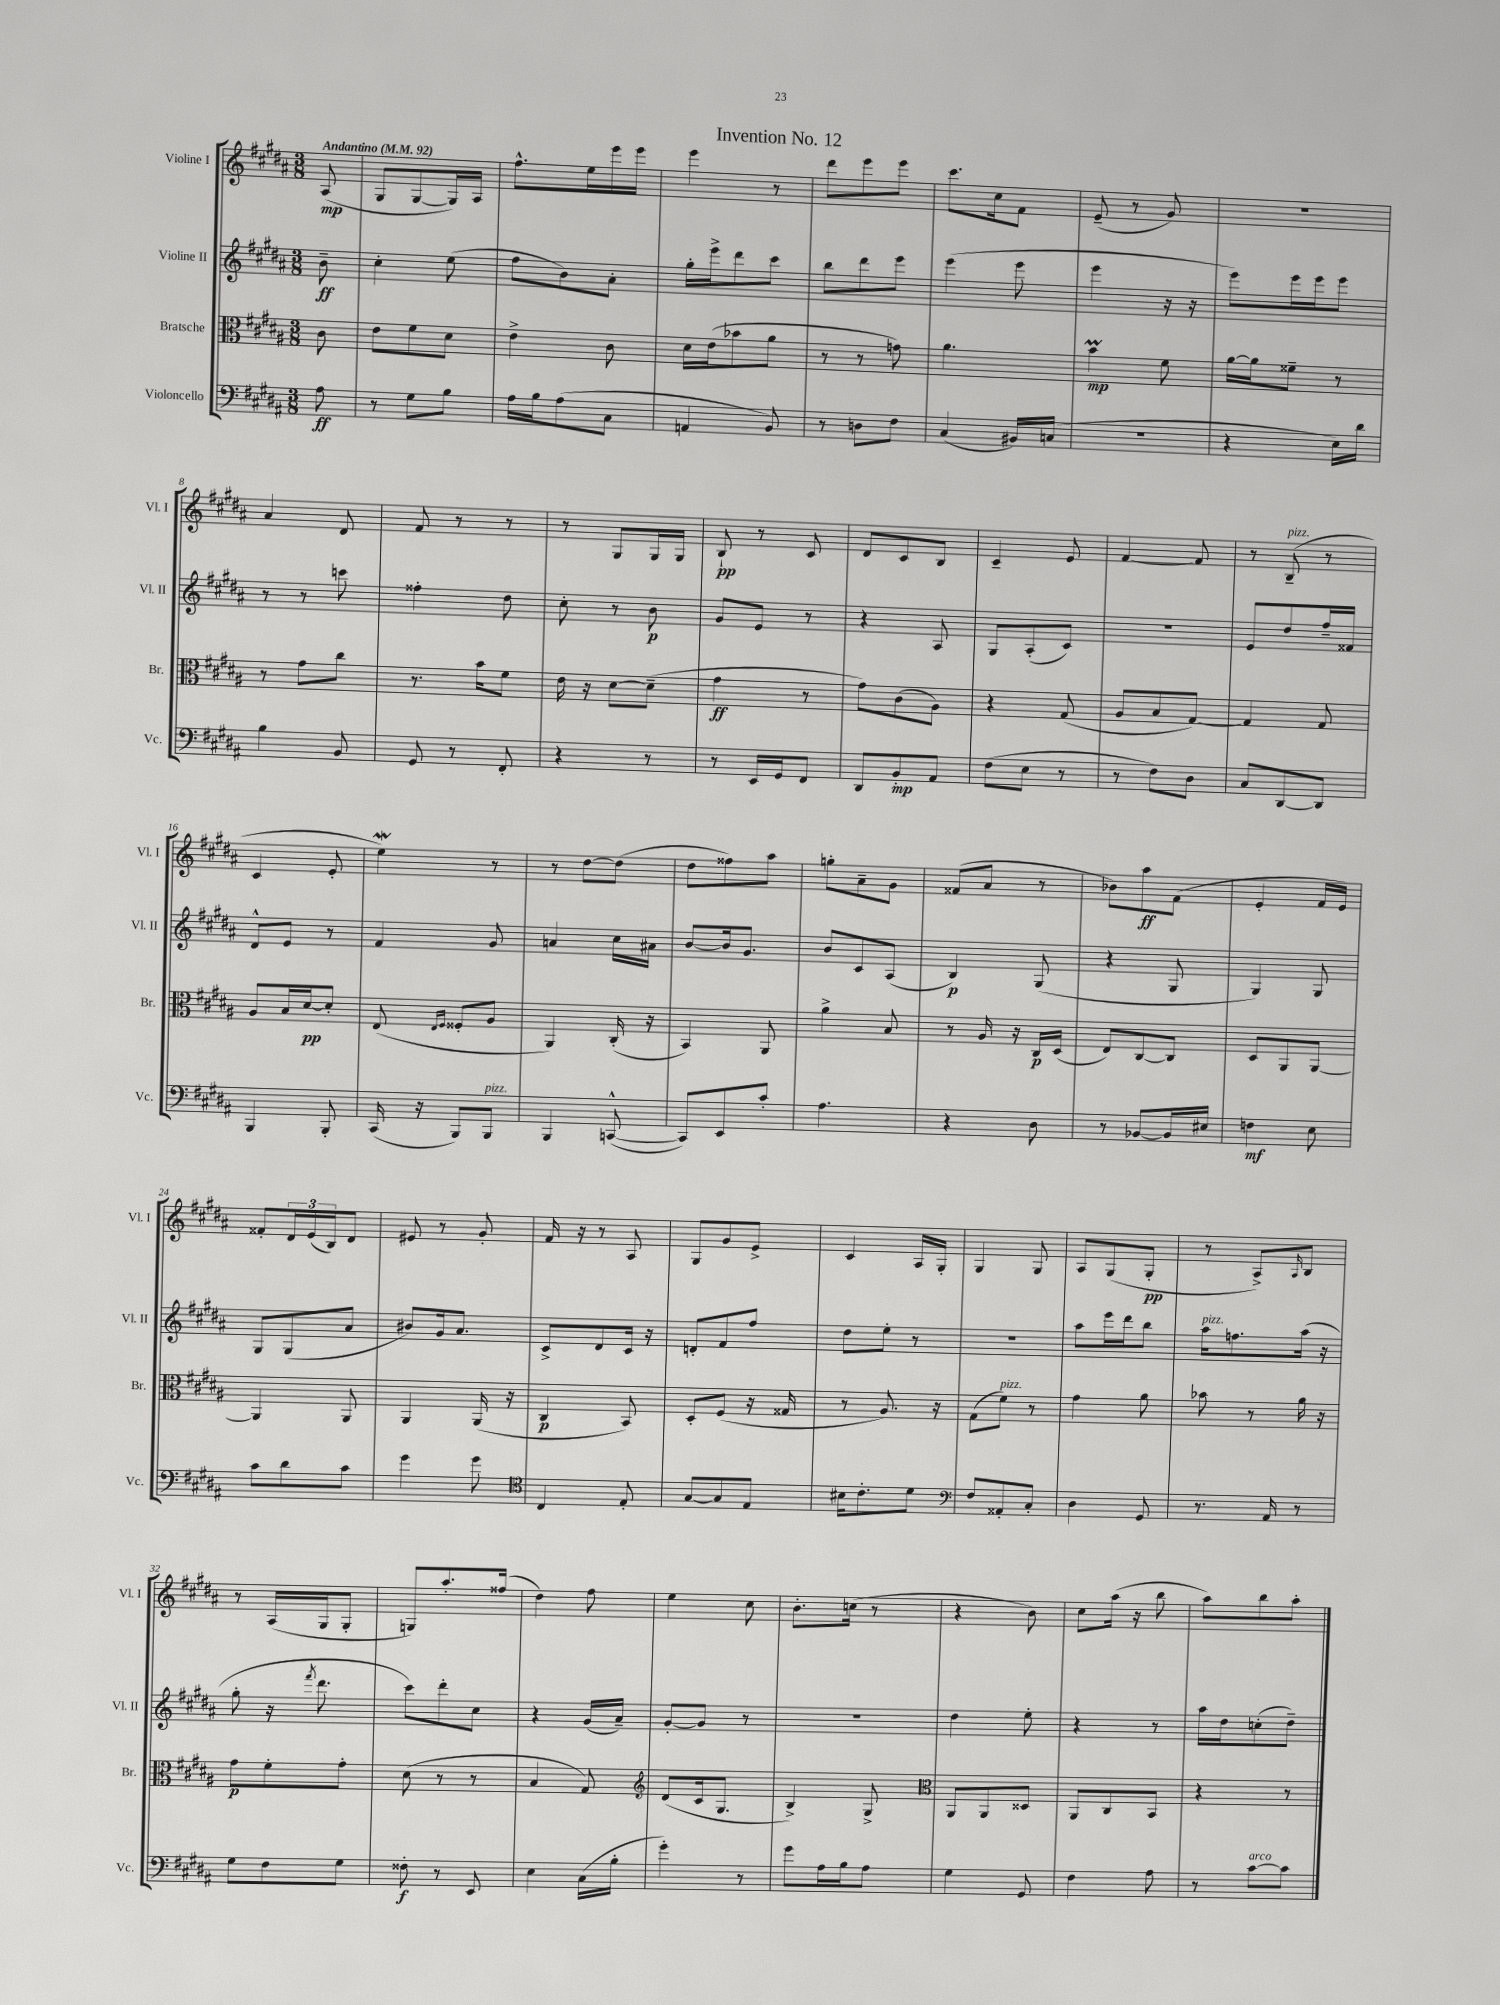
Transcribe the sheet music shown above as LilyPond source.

\header { title = "Invention No. 12" }
<<
\new StaffGroup <<
\new Staff = "s0" \with { instrumentName = "Violine I" shortInstrumentName = "Vl. I" } {
    \clef treble \key b \major \numericTimeSignature \time 3/8 \partial 8 \tempo "Andantino" 4 = 92
    ais8\mp( |
    gis8 gis8~ gis16) ais16 |
    fis''8.-^ e''16 e'''16 e'''16 |
    e'''4 r8 |
    dis'''8 e'''8 e'''8 |
    cis'''8. cis''16 fis'8 |
    e'8--( r8 gis'8) |
    r4. |
    ais'4 dis'8 |
    fis'8 r8 r8 |
    r8 gis8 gis16 gis16 |
    b8-!\pp r8 cis'8 |
    dis'8 cis'8 b8 |
    cis'4-- e'8 |
    fis'4~ fis'8 |
    r8 b8--^\markup { \italic "pizz." }( r8 |
    cis'4 e'8-. |
    e''4\mordent) r8 |
    r8 dis''8~ dis''8( |
    dis''8 fisis''8) ais''8 |
    g''8-. ais'8-- gis'8 |
    fisis'8( ais'8 r8 |
    bes'8) ais''8\ff fis'8( |
    e'4-. fis'16 e'16) |
    fisis'8-. \tuplet 3/2 { dis'16 e'16( b16) } dis'8 |
    eis'8 r8 gis'8-. |
    fis'16 r16 r8 ais8 |
    gis8 gis'8 e'8-> |
    cis'4 ais16 gis16-. |
    gis4 gis8 |
    ais8 gis8( gis8-.\pp |
    r8 ais8->) \grace { ais16 } b8 |
    r8 ais16( gis16 gis8-. |
    g8) ais''8.-. fisis''16( |
    dis''4) fis''8 |
    e''4 cis''8 |
    b'8.-. c''16( r8 |
    r4 b'8) |
    cis''8 ais''16( r16 b''8 |
    ais''8) b''8 ais''8-. \bar "|." |
}
\new Staff = "s1" \with { instrumentName = "Violine II" shortInstrumentName = "Vl. II" } {
    \clef treble \key b \major \numericTimeSignature \time 3/8 \partial 8
    b'8--\ff |
    cis''4-. e''8( |
    fis''8 b'8) ais'8-. |
    gis''16-. e'''16-> dis'''8 cis'''8 |
    b''8 dis'''8 e'''8 |
    e'''4( e'''8 |
    e'''4 r16 r16 |
    e'''8) e'''16 e'''16 e'''8 |
    r8 r8 c'''8 |
    fisis''4-. dis''8 |
    cis''8-. r8 b'8\p |
    gis'8 e'8 r8 |
    r4 ais8 |
    gis8 ais8-.( cis'8) |
    R4. |
    e'8 dis''8 fis''16-- fisis'16 |
    dis'8-^ e'8 r8 |
    fis'4 gis'8 |
    a'4 cis''16 ais'16 |
    b'8~ b'16 gis'8. |
    b'8 cis'8 ais8( |
    b4\p) gis8( |
    r4 gis8 |
    gis4) gis8 |
    gis8 gis8( ais'8 |
    bis'8) gis'16 ais'8. |
    cis'8-> dis'8 cis'16 r16 |
    d'8-. fis'8 fis''8 |
    dis''8 e''8-. r8 |
    R4. |
    ais''8 e'''16 dis'''16 b''8 |
    ais''16^\markup { \italic "pizz." } f''8. ais''16( r16 |
    gis''8-. r16 \acciaccatura { fis'''8 } dis'''8. |
    cis'''8) dis'''8-. cis''8 |
    r4 gis'16( ais'16--) |
    gis'8~-. gis'8 r8 |
    R4. |
    dis''4 e''8-. |
    r4 r8 |
    ais''16 dis''16 c''8-.( dis''8--) \bar "|." |
}
\new Staff = "s2" \with { instrumentName = "Bratsche" shortInstrumentName = "Br." } {
    \clef alto \key b \major \numericTimeSignature \time 3/8 \partial 8
    cis'8 |
    e'8 fis'8 dis'8 |
    e'4-> cis'8 |
    dis'16 e'16( bes'8 ais'8 |
    r8 r8 g'8) |
    ais'4. |
    b'4\prall\mp fis'8 |
    ais'16~ ais'16 fisis'8-- r8 |
    r8 gis'8 cis''8 |
    r8. b'16 fis'8 |
    e'16 r16 dis'8~ dis'8--( |
    gis'4\ff r8 |
    gis'8) cis'8( ais8) |
    r4 gis8( |
    ais8 b8 gis8~) |
    gis4 gis8 |
    ais8 b16 dis'16~\pp dis'8-. |
    e8( \grace { e16 fis16 } fisis8-. ais8 |
    ais,4) cis16-.( r16 |
    b,4) ais,8 |
    ais'4-> b8 |
    r8 ais16 r16 cis16\p dis16( |
    e8) cis8~ cis8 |
    dis8 ais,8 ais,8~ |
    ais,4 ais,8 |
    ais,4 ais,16( r16 |
    cis4\p b,8) |
    dis8-. fis8( r16 gisis16 |
    r8 ais8.) r16 |
    gis8( fis'8^\markup { \italic "pizz." }) r8 |
    gis'4 ais'8 |
    bes'8 r8 ais'16 r16 |
    gis'8\p fis'8-. gis'8-. |
    dis'8( r8 r8 |
    b4 gis8) |
    \clef treble dis'8( cis'16 gis8. |
    b4->) gis8-> |
    \clef alto ais,8 ais,8 disis8 |
    ais,8 cis8 b,8 |
    r4 r8 \bar "|." |
}
\new Staff = "s3" \with { instrumentName = "Violoncello" shortInstrumentName = "Vc." } {
    \clef bass \key b \major \numericTimeSignature \time 3/8 \partial 8
    ais8\ff |
    r8 gis8 b8 |
    ais16 b16 ais8( cis8 |
    a,4 b,8) |
    r8 d8 fis8 |
    cis4( bis,16) c16( |
    R4. |
    r4 e16) dis'16 |
    b4 b,8 |
    gis,8 r8 fis,8-. |
    r4 r8 |
    r8 e,16 gis,16 fis,8 |
    dis,8 b,8-.\mp ais,8 |
    fis8( e8 r8 |
    r8 fis8) dis8 |
    cis8 dis,8~ dis,8 |
    b,,4 b,,8-. |
    cis,16( r16 b,,8) b,,8^\markup { \italic "pizz." } |
    b,,4 c,8~-^( |
    c,8) e,8 cis'8-. |
    ais4. |
    r4 dis8 |
    r8 bes,8~ bes,16 eis16 |
    f4\mf e8 |
    cis'8 dis'8 cis'8 |
    gis'4 gis'8 |
    \clef tenor cis4 e8-. |
    gis8~ gis8 e8 |
    bis16 cis'8.-. dis'8 |
    \clef bass fis8 aisis,8-. cis8-. |
    dis4 gis,8 |
    r8. ais,16 r8 |
    gis8 fis8 gis8 |
    fisis8-.\f r8 e,8 |
    e4 cis16( b16-. |
    gis'4-.) r8 |
    gis'8 ais16 b16 ais8 |
    gis4 gis,8 |
    fis4 ais8 |
    r8 cis'8~^\markup { \italic "arco" } cis'8 \bar "|." |
}
>>
>>
